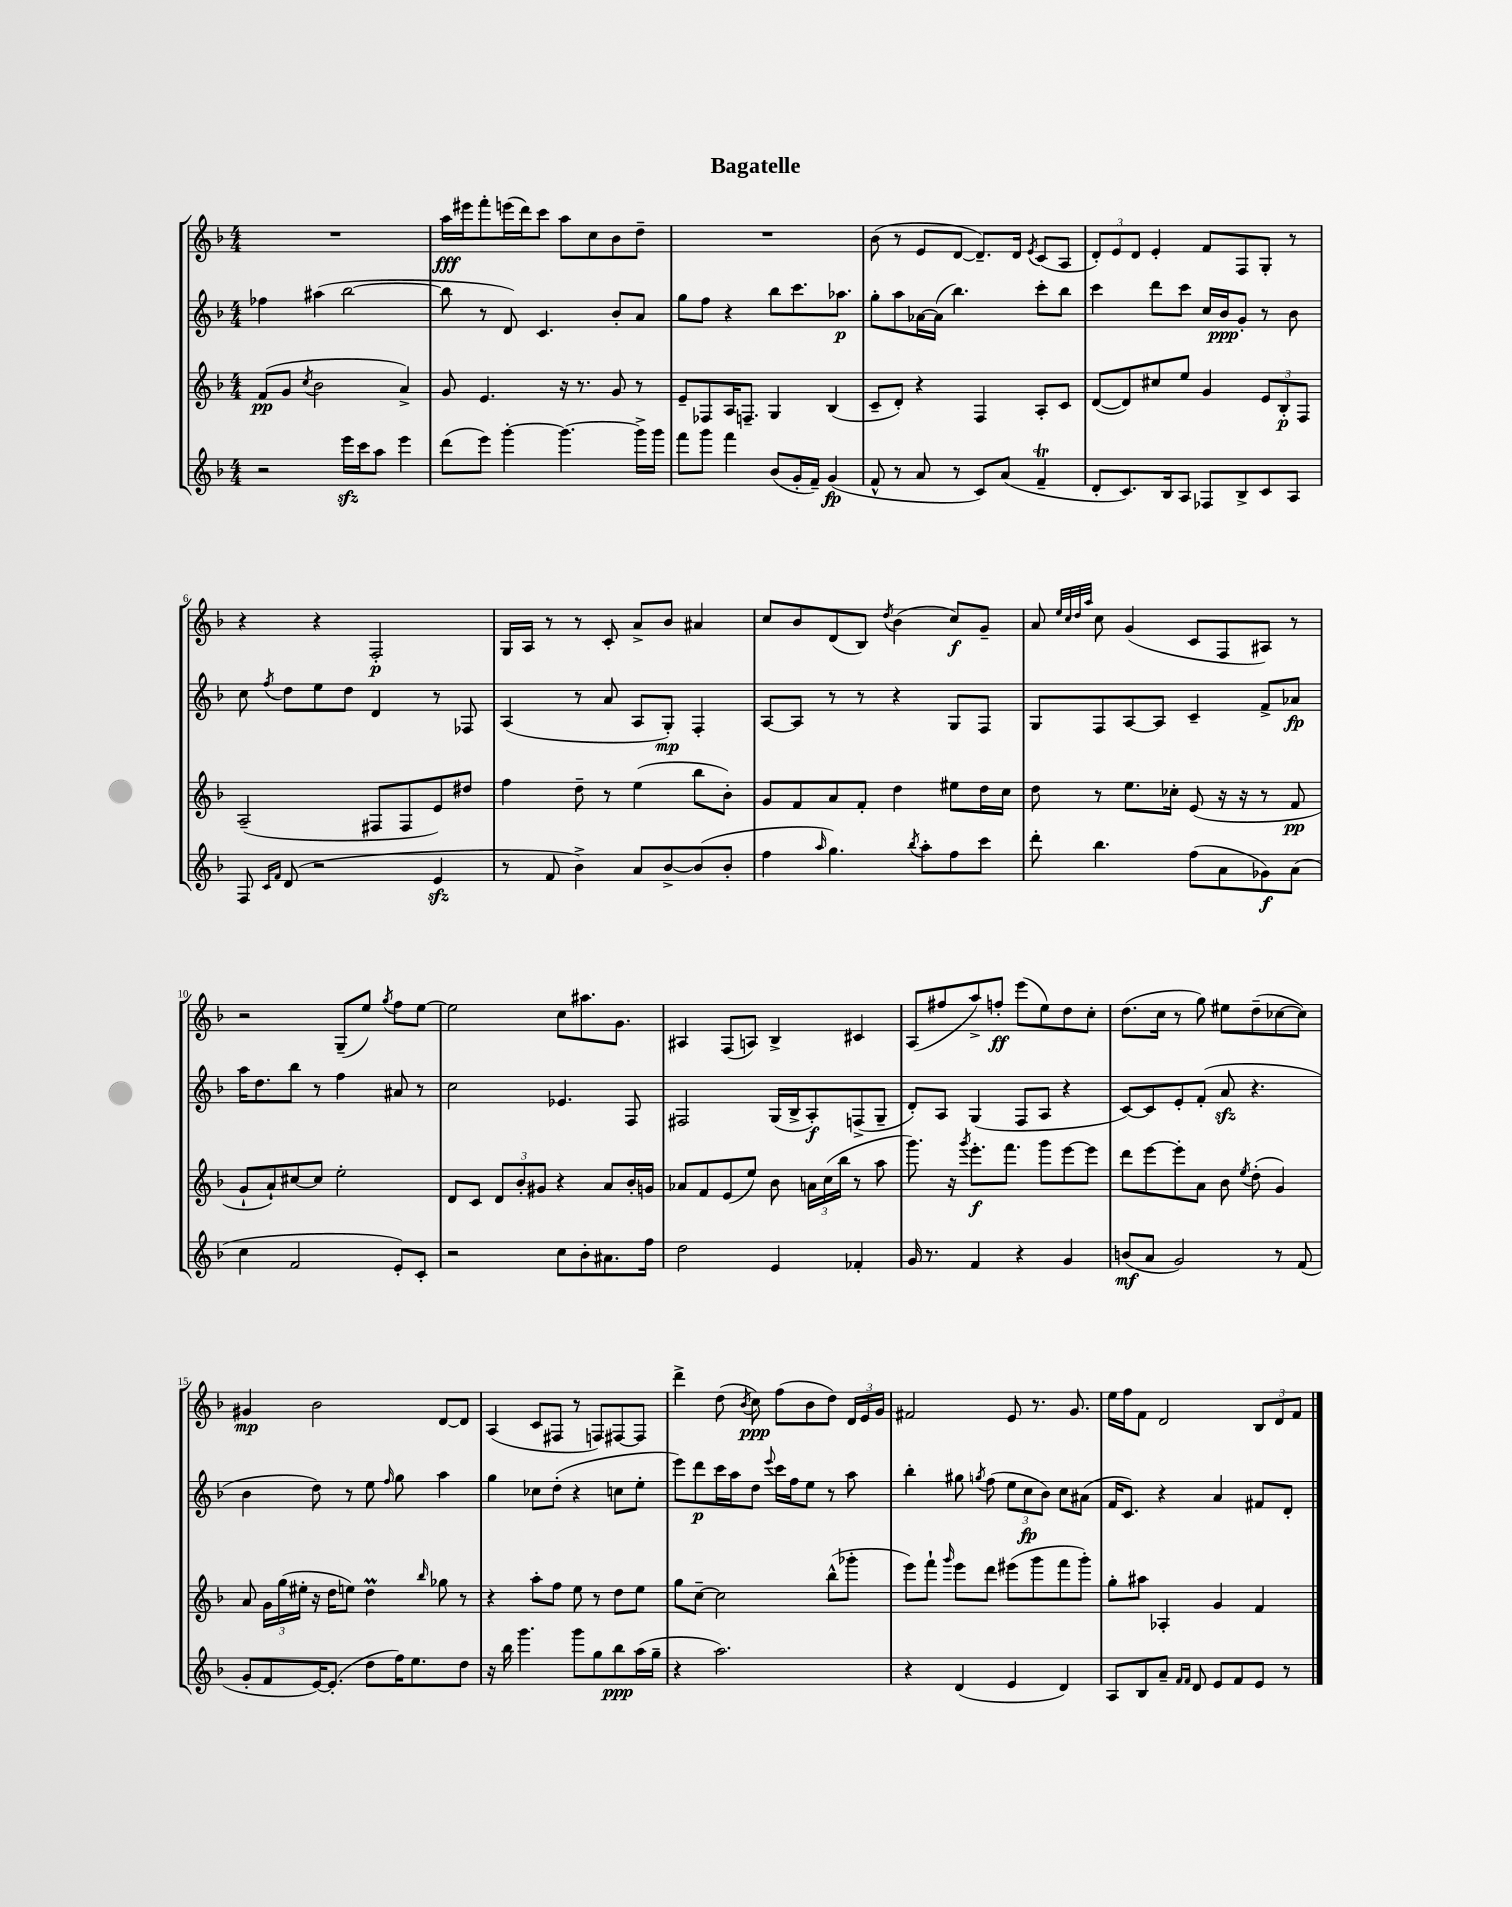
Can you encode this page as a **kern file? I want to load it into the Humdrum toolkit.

**kern	**dynam	**kern	**dynam	**kern	**dynam	**kern	**dynam
*part4	*part4	*part3	*part3	*part2	*part2	*part1	*part1
*staff4	*staff4	*staff3	*staff3	*staff2	*staff2	*staff1	*staff1
*clefG2	*	*clefG2	*	*clefG2	*	*clefG2	*
*k[b-]	*	*k[b-]	*	*k[b-]	*	*k[b-]	*
*M4/4	*	*M4/4	*	*M4/4	*	*M4/4	*
=1	=1	=1	=1	=1	=1	=1	=1
2r	.	(8f/L	pp	4ff-X\	.	1r	.
.	.	8g/J	.	.	.	.	.
.	.	8qcc/	.	.	.	.	.
.	.	2b-\	.	(4aa#X\	.	.	.
16eeezz\LL	.	.	.	[2bb-\	.	.	.
16ccc\J	.	.	.	.	.	.	.
8aa\J	.	.	.	.	.	.	.
4eee\	.	4a^/)	.	.	.	.	.
=2	=2	=2	=2	=2	=2	=2	=2
(8ddd\L	.	8g/	.	8bb-\]	.	16aa\LL	fff
.	.	.	.	.	.	16eee#X\J	.
8eee\J)	.	4.e/	.	8r	.	8fff'\	.
[4ggg'\	.	.	.	8d/)	.	(16eeen\L	.
.	.	.	.	.	.	16ddd\J)	.
.	.	.	.	4.c/	.	8ccc\J	.
4.ggg\_	.	16r	.	.	.	8aa\L	.
.	.	8.r	.	.	.	.	.
.	.	.	.	.	.	8cc\	.
.	.	8g/	.	8b-'/L	.	8b-\	.
16ggg^\LL]	.	8r	.	8a/J	.	8dd~\J	.
16ggg\JJ	.	.	.	.	.	.	.
=3	=3	=3	=3	=3	=3	=3	=3
8fff\L	.	8e~/L	.	8gg\L	.	1r	.
8ggg\J	.	8F-X/	.	8ff\J	.	.	.
4fff\	.	16A/K	.	4r	.	.	.
.	.	8.Fn~/J	.	.	.	.	.
(8b-/L	.	4G/	.	8bb-\L	.	.	.
16g'/L	.	.	.	8.ccc\	.	.	.
16f~/JJ)	.	.	.	.	.	.	.
(4g/	fp	(4B-/	.	.	.	.	.
.	.	.	.	8.aa-X\J	p	.	.
=4	=4	=4	=4	=4	=4	=4	=4
8f^^/	.	8c~/L	.	8gg'\L	.	(8b-\	.
8r	.	8d'/J)	.	8aa\	.	8r	.
8a/	.	4r	.	[16a-X\L	.	8e/L	.
.	.	.	.	(16a-\JJ]	.	.	.
8r	.	.	.	4.bb-\)	.	[8d/J	.
8c/L)	.	4F/	.	.	.	8.d~/L])	.
(8a/J	.	.	.	.	.	.	.
.	.	.	.	.	.	16d/Jk	.
.	.	.	.	.	.	8qe/	.
4fT~/	.	8A'/L	.	8ccc'\L	.	(8c/L	.
.	.	8c/J	.	8bb-\J	.	8A/J	.
=5	=5	=5	=5	=5	=5	=5	=5
8d'/L	.	([8d/L	.	4ccc\	.	12d'/L)	.
.	.	.	.	.	.	12e/	.
8.c/)	.	8d/])	.	.	.	.	.
.	.	.	.	.	.	12d/J	.
.	.	8cc#X/	.	8ddd\L	.	4e'/	.
16B-/k	.	.	.	.	.	.	.
8A/J	.	8ee/J	.	8ccc\J	.	.	.
8F-X/L	.	4g/	.	16cc/LL	.	8f/L	.
.	.	.	.	16b-/J	ppp	.	.
8B-^/	.	.	.	8g'/J	.	8F/	.
8c/	.	12e/L	.	8r	.	8G'/J	.
.	.	12B-'/	p	.	.	.	.
8A/J	.	.	.	8b-\	.	8r	.
.	.	12F/J	.	.	.	.	.
!!LO:LB:g=z
=6	=6	=6	=6	=6	=6	=6	=6
8F/	.	(2A~/	.	8cc\	.	4r	.
16qqc/LL	.	.	.	.	.	.	.
16qqf/JJ	.	.	.	8qff/	.	.	.
(8d/	.	.	.	8dd\L	.	.	.
2r	.	.	.	8ee\	.	4r	.
.	.	.	.	8dd\J	.	.	.
.	.	8F#X/L	.	4d/	.	2F'/	p
.	.	8F#/	.	.	.	.	.
4ezz/	.	8e/)	.	8r	.	.	.
.	.	8dd#X/J	.	8F-X/	.	.	.
=7	=7	=7	=7	=7	=7	=7	=7
8r	.	4ff\	.	(4A/	.	16G/LL	.
.	.	.	.	.	.	16A/JJ	.
8f/	.	.	.	.	.	8r	.
4b-^\)	.	8dd~\	.	8r	.	8r	.
.	.	8r	.	8a/	.	8c'/	.
8a/L	.	(4ee\	.	8A/L	.	8a^/L	.
[8b-^/	.	.	.	8G'/J)	mp	8b-/J	.
(8b-/]	.	8bb-\L	.	4F'/	.	4a#X/	.
8b-'/J	.	8b-'\J)	.	.	.	.	.
=8	=8	=8	=8	=8	=8	=8	=8
4ff\	.	8g/L	.	[8A/L	.	8cc/L	.
.	.	8f/	.	8A/J]	.	8b-/	.
16qqaa/	.	.	.	.	.	.	.
4.gg\)	.	8a/	.	8r	.	(8d/	.
.	.	8f'/J	.	8r	.	8B-/J)	.
.	.	.	.	.	.	8qdd/	.
.	.	4dd\	.	4r	.	(4b-\	.
8qbb-/	.	.	.	.	.	.	.
8aa'\L	.	.	.	.	.	.	.
8ff\	.	8ee#X\L	.	8G/L	.	8cc/L)	f
8ccc\J	.	16dd\L	.	8F/J	.	8g~/J	.
.	.	16cc\JJ	.	.	.	.	.
=9	=9	=9	=9	=9	=9	=9	=9
8ddd'\	.	8dd\	.	8G/L	.	8a/	.
.	.	.	.	.	.	32qqee/LLL	.
.	.	.	.	.	.	32qqcc/	.
.	.	.	.	.	.	32qqdd/	.
.	.	.	.	.	.	32qqaa/JJJ	.
4.bb-\	.	8r	.	8F/	.	8cc\	.
.	.	8.ee\L	.	[8A/	.	(4g/	.
.	.	.	.	8A/J]	.	.	.
.	.	16cc-X'\Jk	.	.	.	.	.
(8ff\L	.	(8e/	.	4c~/	.	8c/L	.
8a\	.	16r	.	.	.	8F/	.
.	.	16r	.	.	.	.	.
8g-X\)	f	8r	.	8f^/L	.	8A#X/J)	.
(8a\J	.	8f/	pp	8a-X/J	fp	8r	.
!!LO:LB:g=z
=10	=10	=10	=10	=10	=10	=10	=10
4cc\	.	8g`/L	.	16aa\KL	.	2r	.
.	.	.	.	8.dd\	.	.	.
.	.	8a`/)	.	.	.	.	.
2f/	.	[8cc#X/	.	8bb-\J	.	.	.
.	.	8cc#/J]	.	8r	.	.	.
.	.	2ee'\	.	4ff\	.	(8G~/L	.
.	.	.	.	.	.	8ee/J)	.
.	.	.	.	.	.	8qgg/	.
8e'/L)	.	.	.	8a#X/	.	8ff\L	.
8c'/J	.	.	.	8r	.	[8ee\J	.
=11	=11	=11	=11	=11	=11	=11	=11
2r	.	8d/L	.	2cc\	.	2ee\]	.
.	.	8c/J	.	.	.	.	.
.	.	12d/L	.	.	.	.	.
.	.	12b-'/	.	.	.	.	.
.	.	12g#X/J	.	.	.	.	.
8cc\L	.	4r	.	4.e-X/	.	8cc\L	.
8b-'\	.	.	.	.	.	8.aa#X\	.
8.a#X\	.	8a/L	.	.	.	.	.
.	.	.	.	.	.	8.g\J	.
.	.	16b-'/L	.	8F/	.	.	.
16ff\Jk	.	16gn/JJ	.	.	.	.	.
=12	=12	=12	=12	=12	=12	=12	=12
2dd\	.	8a-X/L	.	2F#X/	.	4A#X/	.
.	.	8f/	.	.	.	.	.
.	.	(8e/	.	.	.	(8F/L	.
.	.	8ee/J)	.	.	.	8An/J)	.
4e/	.	8b-\	.	(16G/LL	.	4B-^/	.
.	.	.	.	16B-^/J	.	.	.
.	.	24an\LL	.	8A'/)	f	.	.
.	.	(24cc\	.	.	.	.	.
.	.	24bb-\JJ	.	.	.	.	.
4f-X'/	.	8r	.	(8Fn^/	.	4c#X/	.
.	.	8aa\	.	8G~/J	.	.	.
=13	=13	=13	=13	=13	=13	=13	=13
16g/	.	8.ggg\)	.	8d'/L)	.	(8A/L	.
8.r	.	.	.	.	.	.	.
.	.	.	.	8A/J	.	8ff#X/	.
.	.	16r	.	.	.	.	.
.	.	8qggg/	.	.	.	.	.
4f/	.	8.eee'\L	f	(4G/	.	8aa^/)	.
.	.	.	.	.	.	8ffn'/J	ff
.	.	8.fff\J	.	.	.	.	.
4r	.	.	.	8F/L	.	(8eee\L	.
.	.	8ggg\L	.	8A/J	.	8ee\)	.
4g/	.	[8eee\	.	4r	.	8dd\	.
.	.	8eee\J]	.	.	.	8cc'\J	.
=14	=14	=14	=14	=14	=14	=14	=14
(8bn/L	mf	8ddd\L	.	[8c/L)	.	(8.dd\L	.
8a/J	.	[8eee\	.	8c/]	.	.	.
.	.	.	.	.	.	16cc\Jk	.
2g/)	.	8eee'\]	.	8e'/	.	8r	.
.	.	8a\J	.	(8f'/J	.	8gg\)	.
.	.	8b-\	.	8azz/	.	8ee#X\L	.
.	.	8qee/	.	.	.	.	.
.	.	(8dd'\	.	4.r	.	(8dd~\	.
8r	.	4g/)	.	.	.	[8cc-X\	.
(8f/	.	.	.	.	.	8cc-\J])	.
!!LO:LB:g=z
=15	=15	=15	=15	=15	=15	=15	=15
8g'/L	.	8a/	.	4b-\	.	4g#X/	mp
8f/	.	24g\LL	.	.	.	.	.
.	.	(24gg\	.	.	.	.	.
.	.	24ee#X'\JJ	.	.	.	.	.
[16e/K)	.	16r	.	8dd\)	.	2b-\	.
(8.e'/J]	.	16dd\KL	.	.	.	.	.
.	.	8een\J)	.	8r	.	.	.
8dd\L	.	4ddM\	.	8ee\	.	.	.
.	.	.	.	16qqff/	.	.	.
16ff\K)	.	.	.	8gg\	.	.	.
8.ee\	.	.	.	.	.	.	.
.	.	16qqbb-/	.	.	.	.	.
.	.	8gg-X\	.	4aa\	.	[8d/L	.
8dd\J	.	8r	.	.	.	8d/J]	.
=16	=16	=16	=16	=16	=16	=16	=16
16r	.	4r	.	4gg\	.	(4A/	.
16bb-\	.	.	.	.	.	.	.
4.ggg\	.	.	.	.	.	.	.
.	.	8aa'\L	.	8cc-X\L	.	8c/L	.
.	.	8ff\J	.	(8dd'\J	.	8F#X/J	.
8ggg\L	.	8ee\	.	4r	.	8r	.
8gg\	.	8r	.	.	.	8Fn/L)	.
8bb-\	ppp	8dd\L	.	8ccn\L	.	[8F#X/	.
(16aa\L	.	8ee\J	.	8ee'\J	.	8F#/J]	.
16gg~\JJ	.	.	.	.	.	.	.
=17	=17	=17	=17	=17	=17	=17	=17
4r	.	8gg\L	.	8eee\L)	.	4ddd^\	.
.	.	[8cc~\J	.	8ddd\	p	.	.
2.aa\)	.	2cc\]	.	16ccc\L	.	(8dd\	.
.	.	.	.	16aa\J	.	.	.
.	.	.	.	.	.	8qb-/	.
.	.	.	.	8dd\J	.	8cc\)	ppp
.	.	.	.	8qqeee/	.	.	.
.	.	.	.	16ccc\LL	.	(8ff\L	.
.	.	.	.	16ff\J	.	.	.
.	.	.	.	8ee\J	.	8b-\	.
.	.	(8bb-^^\L	.	8r	.	8dd\J)	.
.	.	8ggg-X'\J	.	8aa\	.	24d/LL	.
.	.	.	.	.	.	24e/	.
.	.	.	.	.	.	24g/JJ	.
=18	=18	=18	=18	=18	=18	=18	=18
4r	.	8eee\L)	.	4bb-'\	.	2f#X/	.
.	.	8fff`\J	.	.	.	.	.
.	.	16qqggg/	.	.	.	.	.
(4d/	.	8eee\L	.	8gg#X\	.	.	.
.	.	.	.	8qggn/	.	.	.
.	.	8ddd\J	.	(8ff\	.	.	.
4e/	.	(8eee#X\L	.	12ee\L	.	8e/	.
.	.	.	.	12cc\	fp	.	.
.	.	8ggg\	.	.	.	8.r	.
.	.	.	.	12b-\J)	.	.	.
4d/)	.	8fff\	.	8cc\L	.	.	.
.	.	.	.	.	.	8.g/	.
.	.	8ggg'\J)	.	(8a#X\J	.	.	.
=19	=19	=19	=19	=19	=19	=19	=19
8A/L	.	8gg'\L	.	16f/KL	.	16ee\LL	.
.	.	.	.	8.c/J)	.	16ff\J	.
8B-/	.	8aa#X\J	.	.	.	8f\J	.
8a~/J	.	4A-X'/	.	4r	.	2d/	.
16qqf/LL	.	.	.	.	.	.	.
16qqf/JJ	.	.	.	.	.	.	.
8d/	.	.	.	.	.	.	.
8e/L	.	4g/	.	4a/	.	.	.
8f/	.	.	.	.	.	.	.
8e/J	.	4f/	.	8f#X/L	.	12B-/L	.
.	.	.	.	.	.	12d/	.
8r	.	.	.	8d'/J	.	.	.
.	.	.	.	.	.	12f/J	.
==	==	==	==	==	==	==	==
*-	*-	*-	*-	*-	*-	*-	*-
